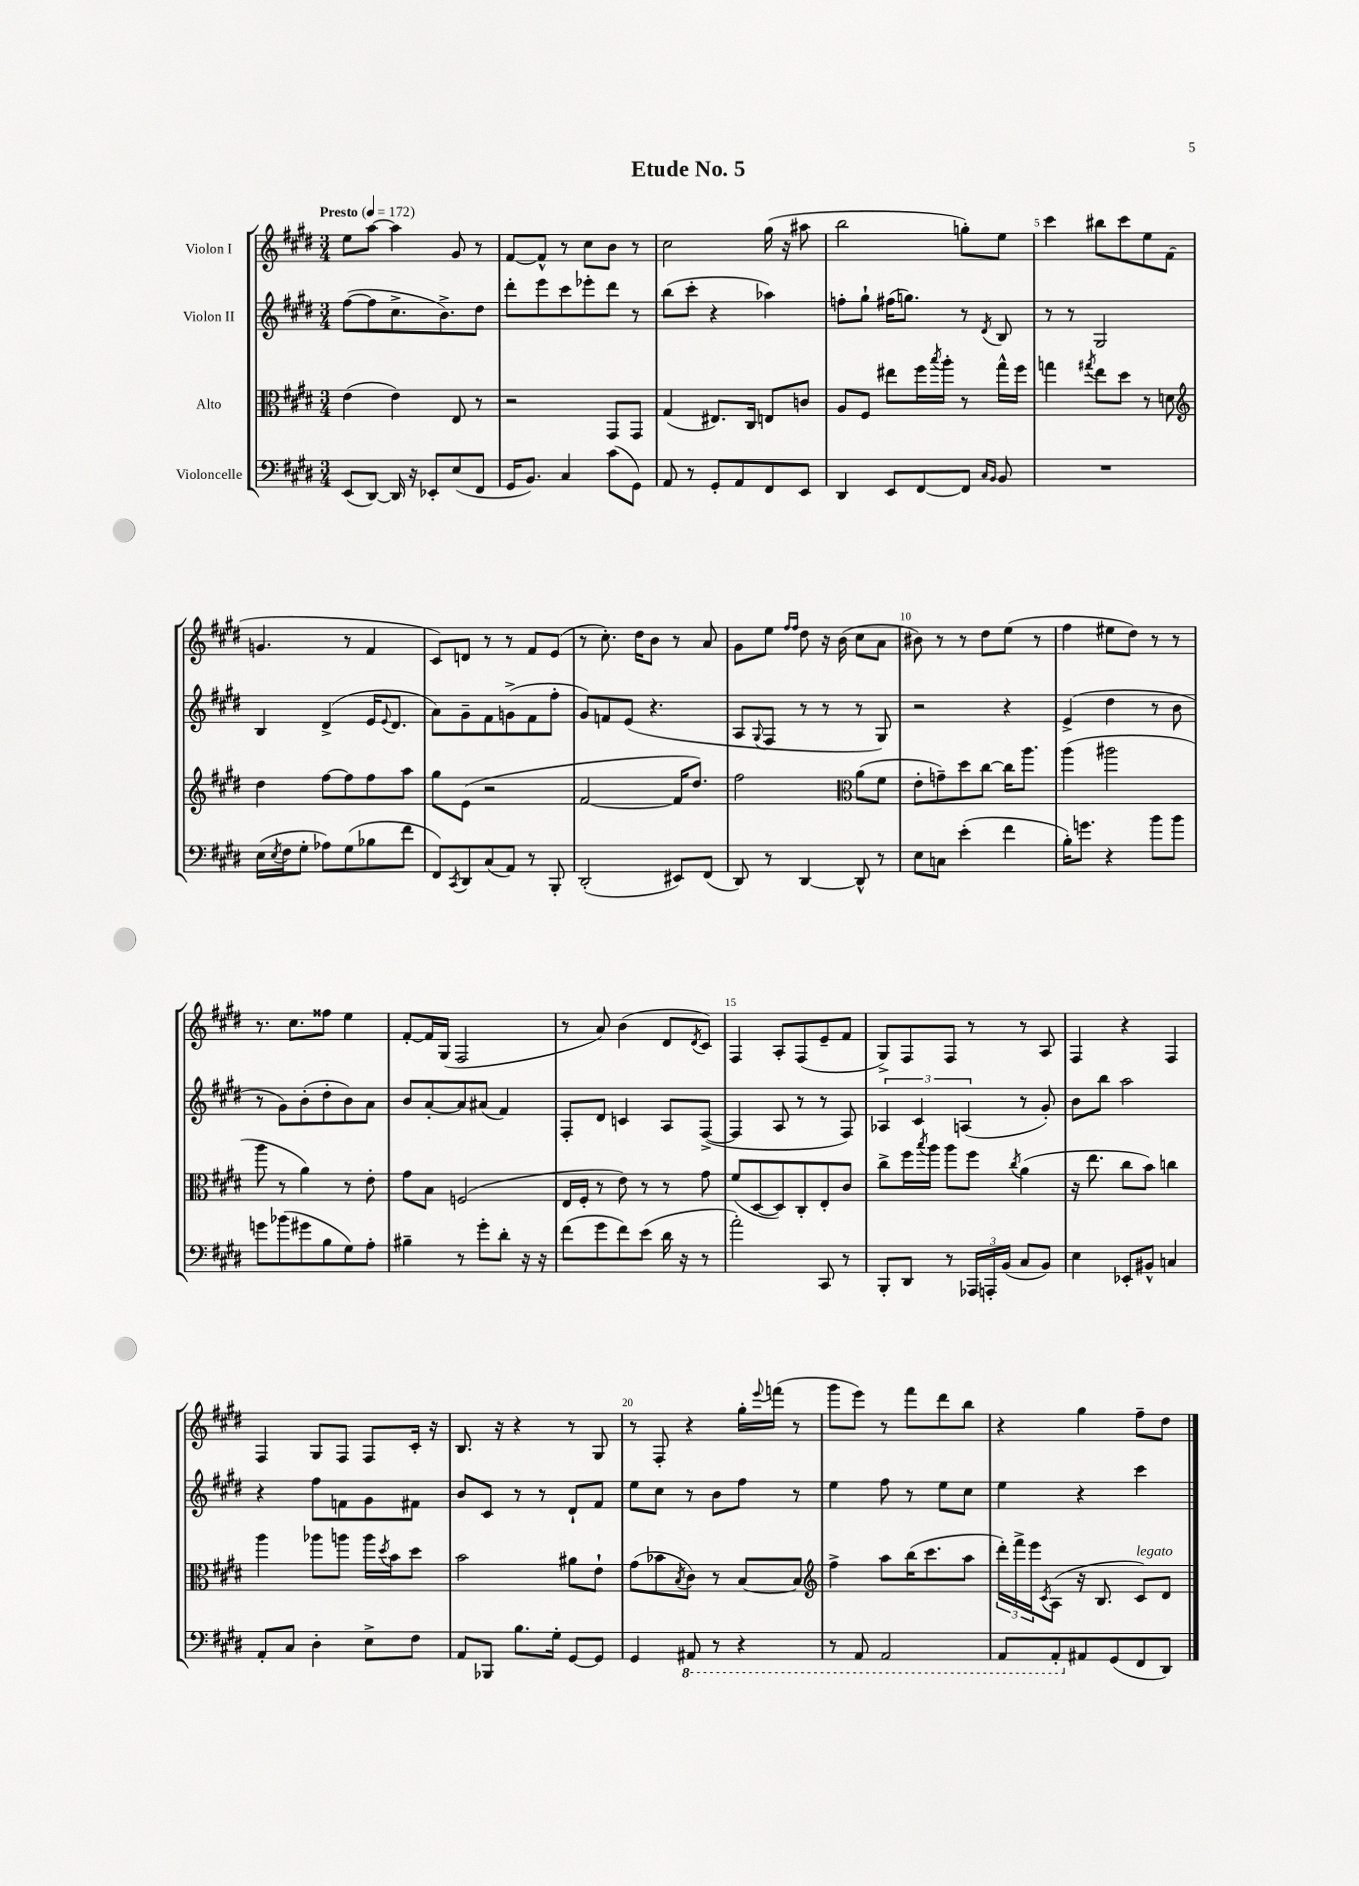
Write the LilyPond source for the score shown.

\header { title = "Etude No. 5" }
<<
\new StaffGroup <<
\new Staff = "s0" \with { instrumentName = "Violon I" } {
    \clef treble \key e \major \numericTimeSignature \time 3/4 \tempo "Presto" 4 = 172
    e''8 a''8~ a''4 gis'8 r8 |
    fis'8~ fis'8-^ r8 cis''8 b'8 r8 |
    cis''2 gis''16( r16 ais''8 |
    b''2 g''8-.) e''8 |
    cis'''4 bis''8 cis'''8 e''8 fis'8( |
    g'4. r8 fis'4 |
    cis'8) d'8 r8 r8 fis'8 e'8( |
    r8 cis''8.-.) dis''16 b'8 r8 a'8 |
    gis'8 e''8 \grace { fis''16 fis''16 } dis''8 r16 b'16( cis''8 a'8 |
    bis'8) r8 r8 dis''8 e''8( r8 |
    fis''4 eis''8 dis''8) r8 r8 |
    r8. cis''8. fisis''8 e''4 |
    fis'8~-. fis'16 gis16( fis2 |
    r8 a'8) b'4( dis'8 \acciaccatura { dis'8 } cis'8) |
    fis4 a8-. fis8( e'8-- fis'8 |
    gis8->) fis8 fis8 r8 r8 a8 |
    fis4 r4 fis4 |
    fis4 gis8 fis8 fis8 cis'16-. r16 |
    b8. r16 r4 r8 gis8 |
    r8 fis8-. r4 gis''16-. \appoggiatura { e'''8 } f'''16( r8 |
    gis'''8 e'''8) r8 fis'''8 dis'''8 b''8 |
    r4 gis''4 fis''8-- dis''8 \bar "|." |
}
\new Staff = "s1" \with { instrumentName = "Violon II" } {
    \clef treble \key e \major \numericTimeSignature \time 3/4
    fis''8~( fis''8 cis''8.-> b'8.->) dis''8 |
    dis'''8-. e'''8 cis'''8 ees'''8-. dis'''8 r8 |
    b''8( cis'''8-. r4 aes''4) |
    f''8-. gis''8-! fis''16( g''8.) r8 \acciaccatura { dis'8 } b8 |
    r8 r8 gis2 |
    b4 dis'4->( e'16 \appoggiatura { e'8 } dis'8. |
    a'8) gis'8-- fis'8 g'8->( fis'8 fis''8-. |
    gis'8) f'8 e'8( r4. |
    a8 \appoggiatura { gis8 } fis8 r8 r8 r8 gis8) |
    r2 r4 |
    e'4->( dis''4 r8 b'8 |
    r8 gis'8) b'8-.( dis''8-. b'8) a'8 |
    b'8 a'8~-. a'8 ais'8( fis'4) |
    fis8-. dis'8 c'4 a8 fis8~->( |
    fis4 a8 r8 r8 fis8) |
    \tuplet 3/2 { aes4 cis'4 a4( } r8 gis'8-.) |
    b'8 b''8 a''2 |
    r4 fis''8 f'8 gis'8 fis'8 |
    b'8 cis'8 r8 r8 dis'8-! fis'8 |
    e''8 cis''8 r8 b'8 fis''8 r8 |
    e''4 fis''8 r8 e''8 cis''8 |
    e''4 r4 cis'''4 \bar "|." |
}
\new Staff = "s2" \with { instrumentName = "Alto" } {
    \clef alto \key e \major \numericTimeSignature \time 3/4
    e'4( e'4) e8 r8 |
    r2 gis,8 gis,8 |
    gis4( eis8.) cis16 e8 c'8 |
    a8 fis8 eis''8 fis''16 \acciaccatura { b''8 } a''16-. r8 gis''16-^ fis''16 |
    g''4 \acciaccatura { gis''8 } e''8 dis''8 r8 d'8 |
    \clef treble dis''4 fis''8~ fis''8 fis''8 a''8 |
    gis''8 e'8( r2 |
    fis'2~ fis'16 dis''8.) |
    fis''2 \clef alto a'8( fis'8 |
    e'8-. g'8--) dis''8 cis''8~ cis''16 a''8. |
    a''4( ais''2 |
    a''8 r8 a'4) r8 e'8-. |
    gis'8 b8 f2( |
    e16 fis16-. r8 e'8) r8 r8 gis'8 |
    fis'8( dis8~ dis8) cis8-. e8-. cis'8 |
    cis''8-> fis''16 \acciaccatura { b''8 } a''16 a''8 fis''8 \acciaccatura { cis''8 } a'4( |
    r16 e''8. cis''8 b'8) c''4 |
    a''4 aes''8 a''8 a''16 \acciaccatura { dis''8 } b'16 dis''8 |
    b'2 ais'8 e'8-! |
    gis'8( bes'8 \acciaccatura { b8 } cis'8) r8 b8~ b8 |
    \clef treble fis''4-> a''8 b''16( cis'''8. a''8 |
    \tuplet 3/2 { dis'''16-.) fis'''16-> e'''16 } \acciaccatura { cis'8 } a8( r16 b8. cis'8^\markup { \italic "legato" }) dis'8 \bar "|." |
}
\new Staff = "s3" \with { instrumentName = "Violoncelle" } {
    \clef bass \key e \major \numericTimeSignature \time 3/4
    e,8( dis,8~) dis,16 r16 ees,8-. e8( fis,8 |
    gis,16 b,8.) cis4 cis'8( gis,8) |
    a,8 r8 gis,8-. a,8 fis,8 e,8 |
    dis,4 e,8 fis,8~ fis,8 \grace { cis16 b,16 } b,8 |
    R2. |
    e16( \acciaccatura { e8 } fis16 gis8-. aes8) gis8( bes8 fis'8 |
    fis,8) \acciaccatura { cis,8 } dis,8 cis8( a,8) r8 b,,8-. |
    dis,2-.( eis,8) fis,8( |
    dis,8) r8 dis,4~ dis,8-^ r8 |
    e8 c8 e'4-.( fis'4 |
    b16-.) g'8. r4 b'8 b'8 |
    g'8 bes'8( gis'8 b8 gis8) a8-. |
    bis4-- r8 gis'8-. dis'8-. r16 r16 |
    fis'8( gis'8 fis'8) e'8( dis'16 r16 r8 |
    a'2-.) cis,8 r8 |
    b,,8-. dis,8 r8 \tuplet 3/2 { aes,,16 a,,16-. b,16( } cis8 b,8) |
    e4 ees,8-. bis,8-^ c4 |
    a,8-. cis8 dis4-. e8-> fis8 |
    a,8 bes,,8 b8. gis16-. gis,8~ gis,8 |
    gis,4 \ottava #-1 ais,,8 r8 r4 |
    r8 a,,8 a,,2 |
    a,,8 a,,8-. \ottava #0 ais,8 gis,8( fis,8 dis,8) \bar "|." |
}
>>
>>
\layout { \context { \Score \override BarNumber.break-visibility = ##(#f #t #t) barNumberVisibility = #(every-nth-bar-number-visible 5) } }
